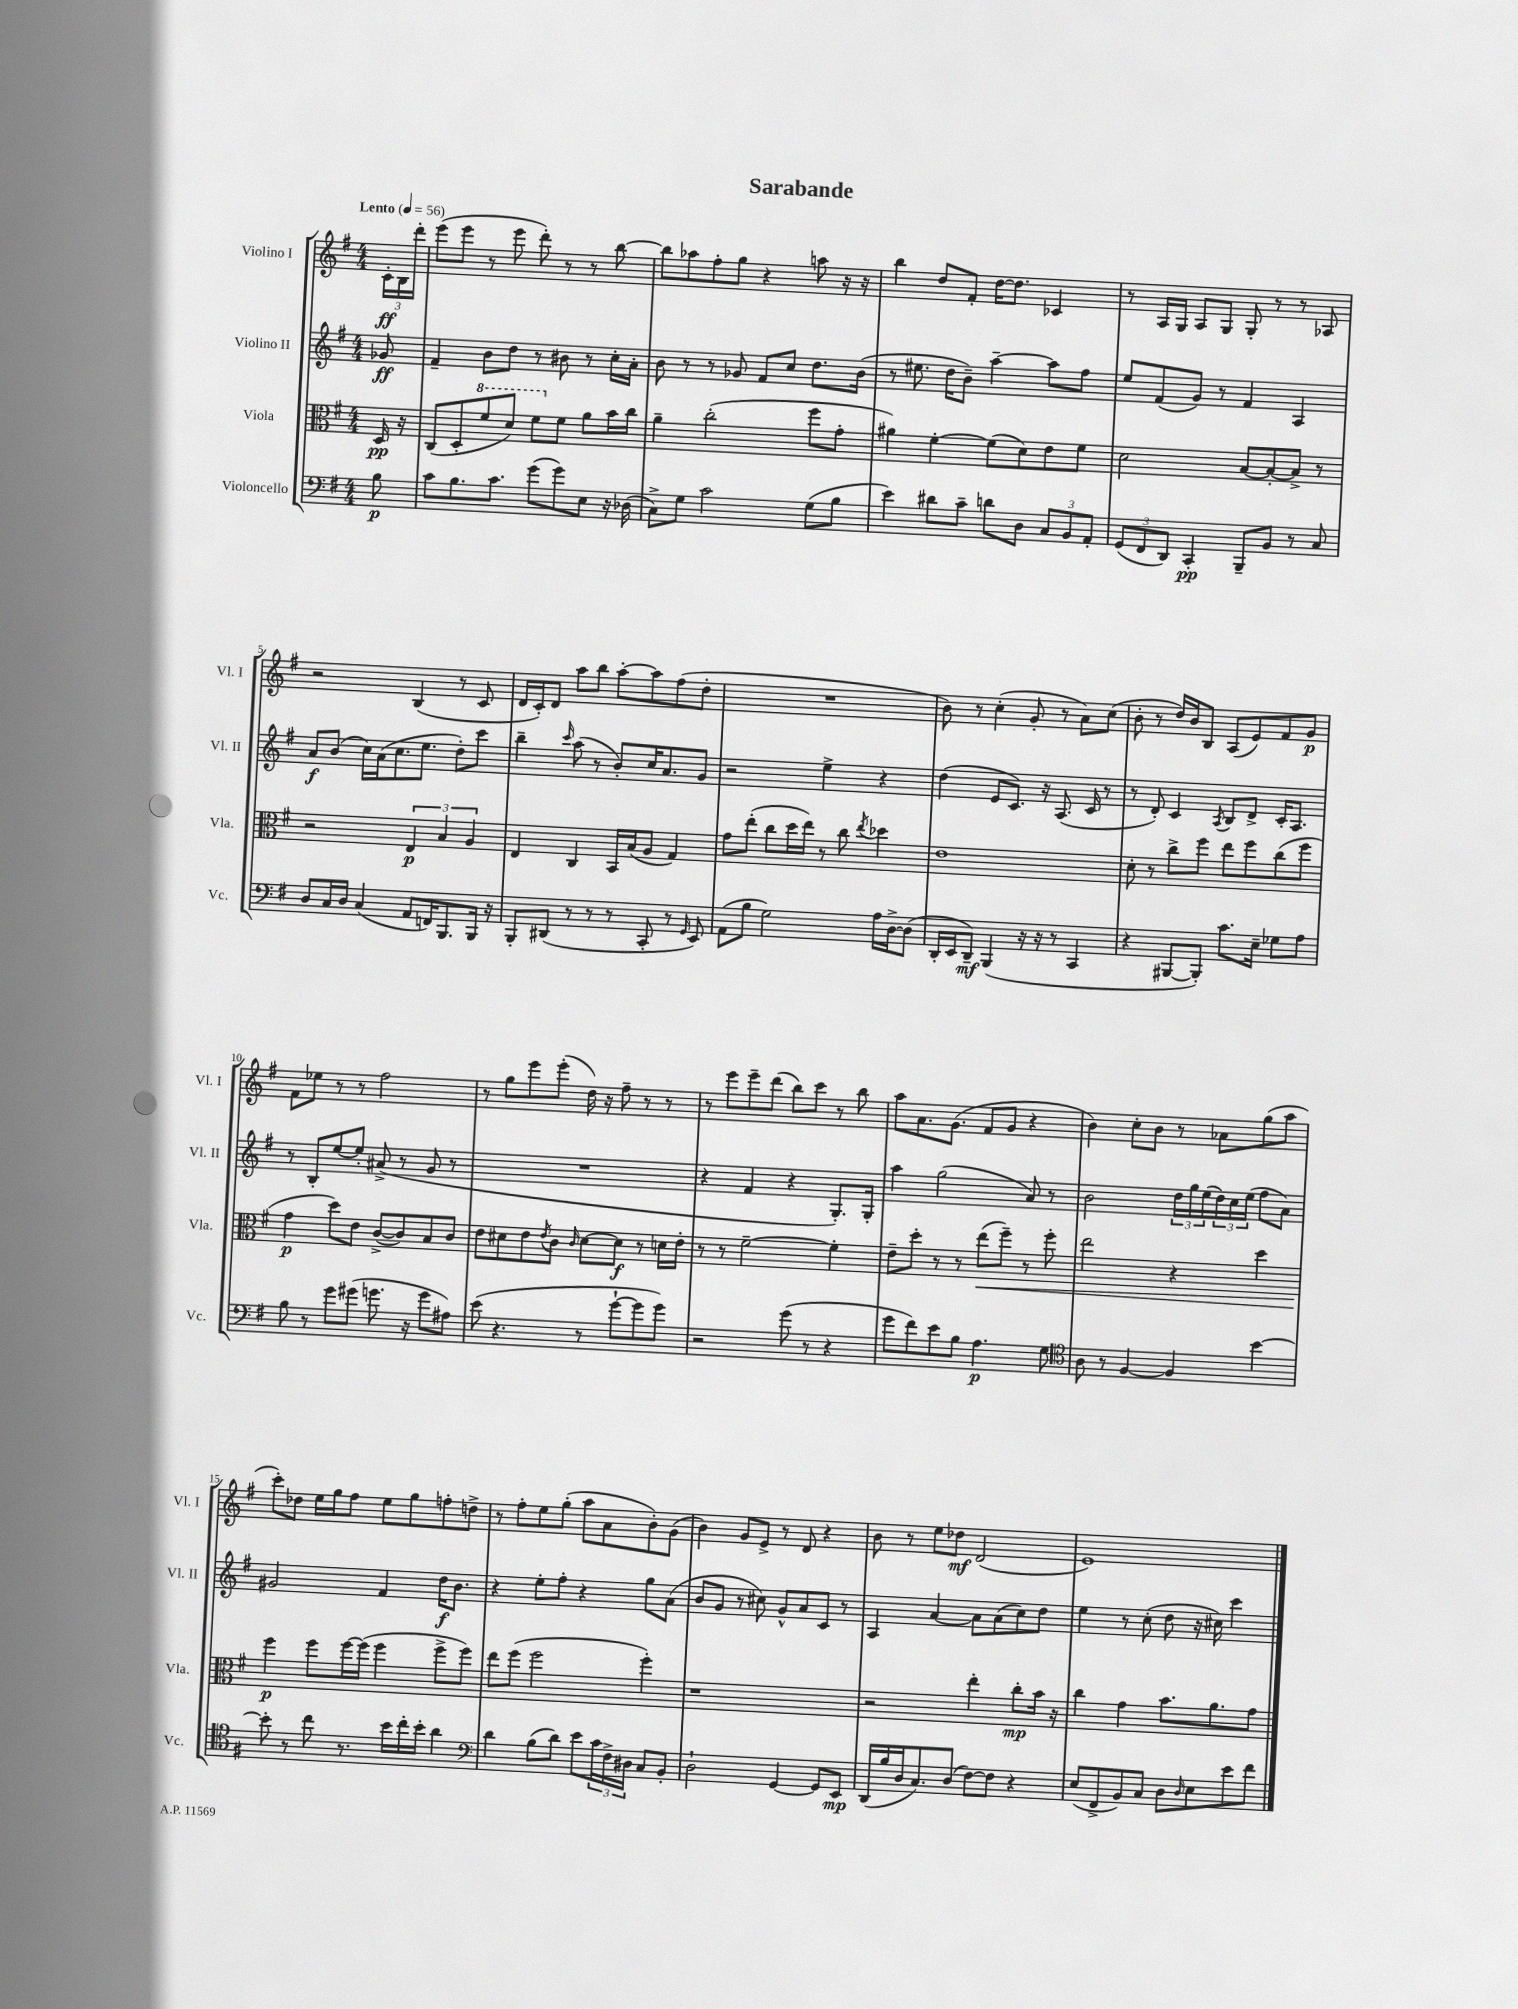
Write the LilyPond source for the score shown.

\header { title = "Sarabande" }
<<
\new StaffGroup <<
\new Staff = "s0" \with { instrumentName = "Violino I" shortInstrumentName = "Vl. I" } {
    \clef treble \key g \major \numericTimeSignature \time 4/4 \partial 8 \tempo "Lento" 4 = 56
    \tuplet 3/2 { c'16-.\ff b16 d'''16-. } |
    e'''8( e'''8 r8 e'''8 d'''8-.) r8 r8 b''8~ |
    b''8 aes''8 fis''8-. g''8 r4 a''8 r16 r16 |
    b''4 d''8 fis'8-. d''16~ d''8. ces'4 |
    r8 a16 g16 a8 g8 g8-. r8 r8 aes8 |
    r2 b4( r8 c'8 |
    d'16 c'16-.) d'8 a''8 b''8 a''8~-. a''8 fis''8( d''8-. |
    R1 |
    b'8) r8 c''4-.( g'8-. r8 a'8) c''8( |
    b'8-. r8 d''16) b'16 b8 a8( e'8) fis'8 g'8\p |
    fis'8 ees''8 r8 r8 fis''2 |
    r8 g''8 e'''8 e'''8-.( d''16) r16 fis''8-- r8 r8 |
    r8 e'''8 e'''8-- d'''8( b''8) c'''8 r8 b''8 |
    a''8 a'8. g'8.( fis'8 g'8 r4 |
    b'4) c''8-. b'8 r8 aes'8 g''8( a''8 |
    c'''8-.) des''8 e''16 g''16 fis''8 e''8 g''8 f''8-. d''8-> |
    r8 fis''8-. e''8 g''8-.( a''8 a'8 b'8-.) g'8( |
    b'4) g'8 e'8-> r8 d'8 r4 |
    b'8 r8 e''8 des''8\mf d'2( |
    e'1) \bar "|." |
}
\new Staff = "s1" \with { instrumentName = "Violino II" shortInstrumentName = "Vl. II" } {
    \clef treble \key g \major \numericTimeSignature \time 4/4 \partial 8
    ges'8\ff |
    fis'4-- b'8 d''8 r8 bis'8 r8 c''16-. a'16-. |
    b'8 r8 r8 ges'8 fis'8 c''8 d''8. b'16( |
    r8 eis''8. d''16 b'8--) a''4~-- a''8 fis''8 |
    e''8 fis'8( g'8) r8 fis'4 a4 |
    a'8\f b'8( c''16) a'16( c''8. e''8. d''8-.) c'''8 |
    b''4-- \grace { c'''16 } a''8( r8 b'8-.) c''16 a'8. g'8 |
    r2 e''4-> r4 |
    d''4( e'8 c'8.) r16 a8.( c'16 r8 |
    r8 d'8-.) c'4 \acciaccatura { a8 } b8 d'8-> c'16-. a8. |
    r8 b8-. e''8~ e''8-. ais'8->( r8 g'8 r8 |
    R1 |
    r4 fis'4 r4 g8.-.) g16-. |
    a''4 g''2( a'8) r8 |
    b'2 \tuplet 3/2 { d''16 g''16 e''16( } \tuplet 3/2 { d''16) c''16 e''16( } fis''8 a'8) |
    gis'2 fis'4 d''16\f b'8. |
    r4 e''8-. fis''8-. r4 g''8 a'8( |
    b'8 g'8 r8 cis''8) g'8-^ a'8 c'8 r8 |
    a4 a'4~ a'8 a'8( c''8) d''8 |
    e''4 r8 c''8-.( d''8 r16 cis''16) c'''4 \bar "|." |
}
\new Staff = "s2" \with { instrumentName = "Viola" shortInstrumentName = "Vla." } {
    \clef alto \key g \major \numericTimeSignature \time 4/4 \partial 8
    d16\pp r16 |
    c8( d8-. \ottava #1 fis''8 d''8) fis''8 \ottava #0 fis'8 a'8 b'16 c''16 |
    a'4-- c''2-.( fis''8 g'8-. |
    ais'4) fis'4~-. fis'8( d'8) e'8 fis'8 |
    d'2 b8~ b8~-. b8-> r8 |
    r2 \tuplet 3/2 { e4\p b4 a4 } |
    e4 c4 b,16 b16( a8 g4) |
    g'8 e''8-.( c''8 d''16 e''16) r8 c''8 \acciaccatura { e''8 } des''4 |
    e'1 |
    d'8-. r8 c''8-> fis''8 e''8 fis''8 c''8( fis''8 |
    g'4\p d''8) e'8 c'8~->( c'8) b8 c'8 |
    e'8 dis'8 e'8 \acciaccatura { e'8 } c'8 \grace { c'16 } dis'8~ dis'8\f r8 d'16 e'16-. |
    r8 r8 fis'2~-- fis'4-. |
    e'8-- d''8-. r8 r8 e''8\<( fis''8--) r8 fis''8-. |
    e''2 r4 d''4 |
    fis''4\p\! fis''8 fis''16~ fis''16( fis''4 fis''8-> fis''8) |
    e''8 fis''8( fis''2 fis''4-.) |
    r1 |
    r2 e''4-. c''8-.\mp b'16 r16 |
    c''4 g'4 b'8. a'8. g'8 \bar "|." |
}
\new Staff = "s3" \with { instrumentName = "Violoncello" shortInstrumentName = "Vc." } {
    \clef bass \key g \major \numericTimeSignature \time 4/4 \partial 8
    b8\p |
    c'8 b8. c'8. g'8( g'8) e8 r16 des16( |
    c8->) g8 c'2 g8( b8 |
    e'4) dis'8 c'8-- d'8 d8 \tuplet 3/2 { c8 b,8 a,8-. } |
    \tuplet 3/2 { g,8( fis,8 d,8) } c,4-.\pp b,,8-- b,8 r8 c8 |
    d8 c16 d16 c4( a,8 f,16) b,,8. b,,16 r16 |
    b,,8-. dis,8( r8 r8 r8 c,8-. r8 \grace { g,16 } e,8) |
    a,8( b8 g2) a16 d16~-> d8( |
    d,16-. e,16 d,8--\mf) b,,4( r16 r16 r8 c,4 |
    r4 bis,,8~ bis,,8-.) c'8. e16-- ges8 a8 |
    b8 r8 g'8 gis'8( g'8. r16 g'8 ais8) |
    e'8( r4. r8 g'8~-! g'8 g'8) |
    r2 g'8( r8 r4 |
    g'8 fis'8) e'8 b8 a4.\p g8 |
    \clef tenor a8 r8 fis4~ fis4 b'4~ |
    b'8-. r8 c''8 r8. b'16 c''16-. b'16-. a'4 |
    \clef bass d'4 b8( d'8) e'8 \tuplet 3/2 { c'16 fis16-> dis16 } c8 b,8-. |
    d2-! g,4~ g,8 e,8\mp |
    d,16( b16 d16 c8.) d8( fis8~) fis8 r4 |
    e8( fis,8-> b,8) c8 d8 \grace { d16 } e8 e'8 fis'8 \bar "|." |
}
>>
>>
